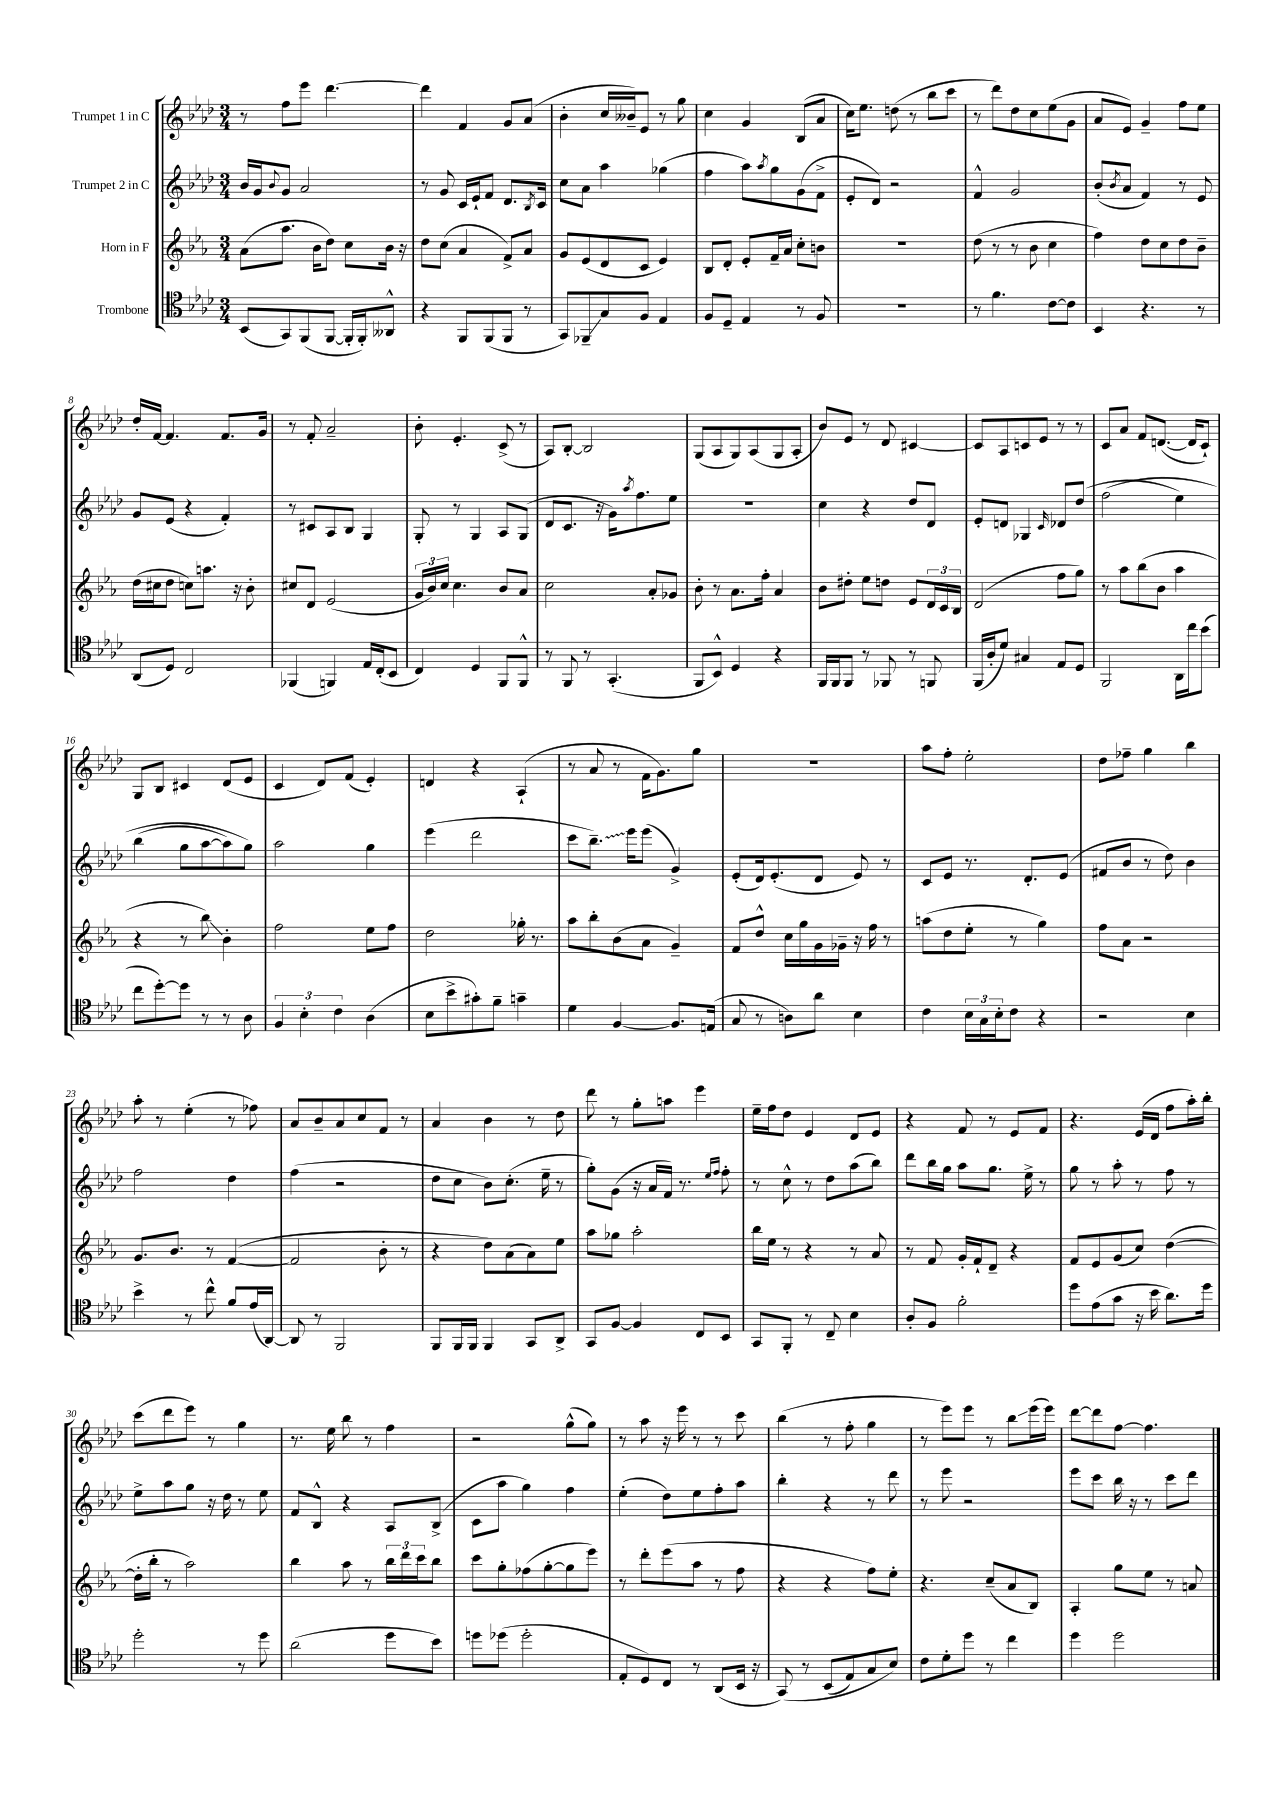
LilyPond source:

<<
\new StaffGroup <<
\new Staff = "s0" \with { instrumentName = "Trumpet 1 in C" } {
    \clef treble \key aes \major \numericTimeSignature \time 3/4
    r8 f''8 ees'''8 des'''4.~ |
    des'''4 f'4 g'8 aes'8( |
    bes'4-. c''16 beses'16--) ees'8 r8 g''8 |
    c''4 g'4 bes8( aes'8 |
    c''16) ees''8. d''8( r8 bes''8 c'''8 |
    r8 des'''8) des''8 c''8 ees''8( g'8 |
    aes'8 ees'8) g'4-- f''8 ees''8 |
    des''16-. f'16~ f'4. f'8. g'16 |
    r8 f'8-. aes'2-- |
    bes'8-. ees'4.-. c'8->( r8 |
    aes8) bes8~-. bes2 |
    g8( aes8 g8) aes8( g8 aes8-. |
    bes'8) ees'8 r8 des'8 cis'4~ |
    cis'8 aes8 c'8 ees'8 r8 r8 |
    c'8 aes'8 f'8 d'8.~( d'16 c'8-!) |
    g8 bes8 cis'4 des'8( ees'8 |
    c'4 des'8) f'8( ees'4-.) |
    d'4 r4 aes4-!( |
    r8 aes'8 r8 f'16 g'8.) g''8 |
    R2. |
    aes''8 f''8-. ees''2-. |
    des''8 fes''8-- g''4 bes''4 |
    aes''8-. r8 ees''4-.( r8 fes''8) |
    aes'8 bes'8-- aes'8 c''8 f'8 r8 |
    aes'4 bes'4 r8 des''8 |
    des'''8 r8 g''8-. a''8 ees'''4 |
    ees''16-- f''16 des''8 ees'4 des'8 ees'8 |
    r4 f'8 r8 ees'8 f'8 |
    r4. ees'16( des'16 f''8 aes''16-.) bes''16-. |
    c'''8( des'''8 ees'''8) r8 g''4 |
    r8. ees''16 bes''8 r8 f''4 |
    r2 g''8-^( g''8) |
    r8 aes''8 r16 ees'''16 r8 r8 c'''8 |
    bes''4( r8 f''8-. g''4 |
    r8 ees'''8) ees'''8 r8 bes''8\glissando ees'''16( ees'''16) |
    des'''8~ des'''8 f''8~ f''4. \bar "|." |
}
\new Staff = "s1" \with { instrumentName = "Trumpet 2 in C" } {
    \clef treble \key aes \major \numericTimeSignature \time 3/4
    bes'16 g'16 \appoggiatura { bes'8 } g'8 aes'2 |
    r8 g'8 c'16 ees'16-! f'8 des'8. \acciaccatura { bes8 } c'16 |
    c''8 aes'8 aes''4 ges''4( |
    f''4 aes''8) \acciaccatura { aes''8 } g''8 g'8( f'8-> |
    ees'8-. des'8) r2 |
    f'4-^ g'2 |
    bes'8-.( \acciaccatura { bes'8 } aes'8 f'4) r8 ees'8 |
    g'8 ees'8( r4 f'4-.) |
    r8 cis'8 aes8 bes8 g4 |
    g8-. r8 g4 aes8 g8( |
    des'8 c'8. r16 g'16) \acciaccatura { aes''8 } f''8. ees''8 |
    R2. |
    c''4 r4 des''8 des'8 |
    ees'8-. d'8 ges4 \grace { c'16 } des'8 des''8( |
    f''2\( ees''4) |
    bes''4( g''8 aes''8~ aes''8) g''8\) |
    aes''2 g''4 |
    ees'''4( des'''2 |
    c'''8 \once \override Glissando.style = #'zigzag bes''8.--\glissando) ees'''16 ees'''8( g'4->) |
    ees'8-.( des'16) ees'8.-.( des'8 ees'8) r8 |
    c'8 ees'8 r8. des'8.-. ees'8( |
    fis'8 bes'8 r8 des''8) bes'4 |
    f''2 des''4 |
    f''4( r2 |
    des''8 c''8 bes'8) c''8.-.( ees''16-- r8 |
    g''8-.) g'8( r16 aes'16 f'16) r8. \grace { ees''16 f''16 } f''8-. |
    r8 c''8-^ r8 des''8 aes''8( bes''8) |
    des'''8 bes''16 g''16 aes''8 g''8. ees''16-> r8 |
    g''8 r8 aes''8-. r8 f''8 r8 |
    ees''8-> aes''8 g''8 r16 des''16 r8 ees''8 |
    f'8 bes8-^ r4 aes8 bes8->( |
    c'8 aes''8 g''4) f''4 |
    ees''4-.( des''8) ees''8 f''8-. aes''8 |
    bes''4-. r4 r8 des'''8 |
    r8 ees'''8 r2 |
    ees'''8 c'''8 bes''16 r16 r8 c'''8 des'''8 \bar "|." |
}
\new Staff = "s2" \with { instrumentName = "Horn in F" } {
    \clef treble \key ees \major \numericTimeSignature \time 3/4
    aes'8( aes''8. bes'16 d''8) c''8 bes'16 r16 |
    d''8 c''8( aes'4 f'8->) aes'8 |
    g'8 ees'8( d'8 c'8 ees'4) |
    bes8 d'8-. ees'8-. f'16-- aes'16 c''8-. b'8 |
    R2. |
    d''8( r8 r8 bes'8 c''4 |
    f''4) d''8 c''8 d''8 bes'8-- |
    d''16( cis''16 d''8 c''8) a''8. r16 bes'8-. |
    cis''8 d'8 ees'2( |
    \tuplet 3/2 { g'16 bes'16) c''16 } c''4. bes'8 aes'8 |
    c''2 aes'8-. ges'8 |
    bes'8-. r8 aes'8. f''16-. aes'4 |
    bes'8 dis''8-. ees''8 d''8 ees'8 \tuplet 3/2 { d'16 c'16 bes16 } |
    d'2( f''8 g''8) |
    r8 aes''8 bes''8( bes'8 aes''4 |
    r4 r8 bes''8\glissando) bes'4-. |
    f''2 ees''8 f''8 |
    d''2 ges''16-. r8. |
    aes''8 bes''8-. bes'8( aes'8 g'4--) |
    f'8 d''8-^ c''16 g''16 g'16 ges'16-- r16 f''16 r8 |
    a''8( d''8 ees''8-. r8 g''4) |
    f''8 aes'8 r2 |
    g'8. bes'8. r8 f'4~( |
    f'2 bes'8-. r8 |
    r4 d''8) aes'8( aes'8) ees''8 |
    aes''8 ges''8 aes''2-. |
    bes''16 ees''16 r8 r4 r8 aes'8 |
    r8 f'8 g'16-. f'16-! d'8-- r4 |
    f'8 ees'8 g'8( c''8) d''4~( |
    d''16-. bes''16-. r8 aes''2) |
    bes''4 aes''8 r8 \tuplet 3/2 { bes''16 d'''16 c'''16 } bes''8 |
    c'''8 g''8-. fes''8( g''8~-. g''8 ees'''8) |
    r8 d'''8-. ees'''8( aes''8 r8 f''8 |
    r4 r4 f''8) ees''8-. |
    r4. c''8--( aes'8 bes8) |
    aes4-. g''8 ees''8 r8 a'8 \bar "|." |
}
\new Staff = "s3" \with { instrumentName = "Trombone" } {
    \clef tenor \key aes \major \numericTimeSignature \time 3/4
    bes,8( g,8) f,8( f,8~ f,16-. f,16-.) aeses,8-^ |
    r4 f,8 f,8( f,8 r8 |
    g,8) fes,8--\glissando g8 f8 ees4 |
    f8 des8-- ees4 r8 f8 |
    R2. |
    r8 f'4. c'8~ c'8 |
    bes,4 r4. r8 |
    aes,8( des8) c2 |
    fes,4( f,4) ees16 c16-.( bes,8 |
    c4) des4 f,8 f,8-^ |
    r8 f,8 r8 g,4.-.( |
    f,8 bes,8-^) des4 r4 |
    f,16 f,16 f,8 r8 fes,8 r8 f,8 |
    f,16( aes16-. des'8) gis4 ees8 des8 |
    f,2 aes,16 c''16 bes'8( |
    c''8 des''8~-.) des''8 r8 r8 aes8 |
    \tuplet 3/2 { f4 bes4-. c'4 } aes4( |
    bes8 bes'8-> gis'8-.) f'8-- g'4-- |
    des'4 f4~ f8. e16( |
    g8 r8 a8) aes'8 bes4 |
    c'4 \tuplet 3/2 { bes16 g16 bes16-. } c'8 r4 |
    r2 bes4 |
    bes'4-> r8 c''8-^ f'8 ees'16( aes,16~) |
    aes,8 r8 f,2 |
    f,8 f,16 f,16 f,4 g,8 aes,8-> |
    g,8 f8~ f4 c8 bes,8 |
    g,8 f,8-. r8 c8-- bes4 |
    aes8-. f8 f'2-. |
    des''8 ees'8( g'8 r16 bes'16 aes'8.) des''16 |
    des''2-. r8 des''8 |
    aes'2( des''8 bes'8) |
    d''8 des''8( des''2-. |
    ees8-. des8) c8 r8 aes,8( bes,16 r16 |
    g,8)\( r8 bes,8( ees8) g8 bes8\) |
    c'8 des'8-. des''8 r8 c''4 |
    des''4 des''2 \bar "|." |
}
>>
>>
